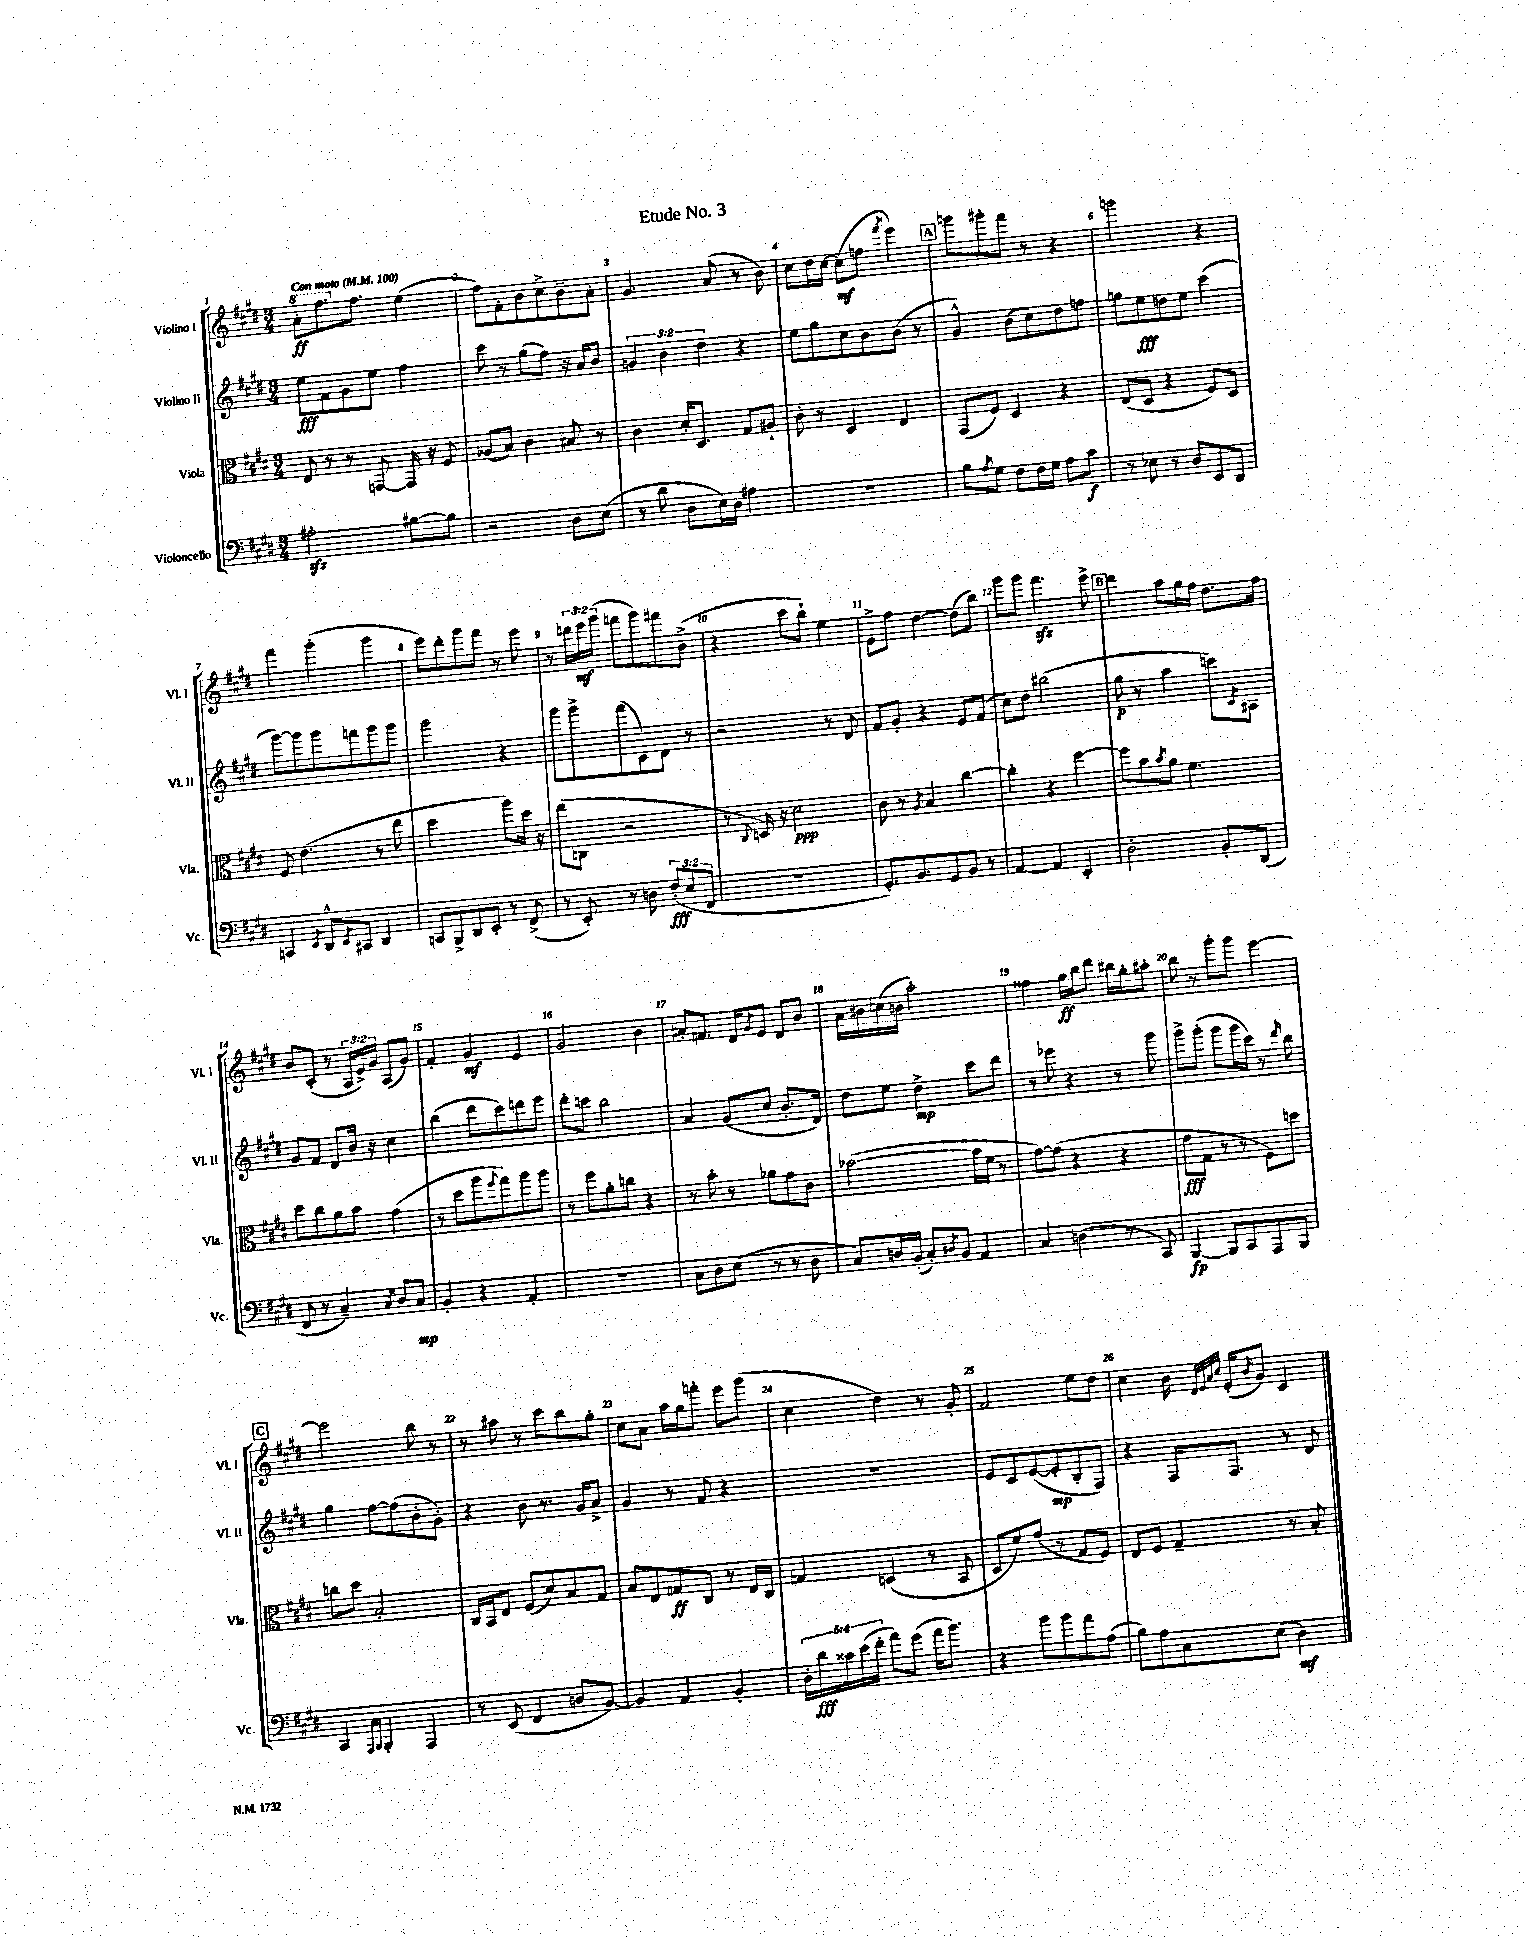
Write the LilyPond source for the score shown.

\header { title = "Etude No. 3" }
<<
\new StaffGroup <<
\new Staff = "s0" \with { instrumentName = "Violino I" shortInstrumentName = "Vl. I" } {
    \clef treble \key e \major \numericTimeSignature \time 3/4 \override Staff.TupletNumber.text = #tuplet-number::calc-fraction-text \tempo "Con moto" 4 = 100
    \ottava #1 a''8-.\ff fis'''8. \ottava #0 fis''8. e''4( |
    fis''8) fis'8-. b'8 cis''8-> b'8-- a'8-. |
    gis'4. a'8( r8 b'8) |
    cis''8 dis''16 cis''16~ cis''8\mf( f''8 \acciaccatura { fis'''8 } e'''4) |
    \mark \markup { \box "A" } g'''8 gis'''8-. fis'''8 r8 r4 |
    g'''2 r4 |
    fis'''4 gis'''4-.( gis'''4 |
    e'''8) dis'''8-. gis'''8 fis'''8 r8 e'''8 |
    r8 \tuplet 3/2 { d'''16 e'''16\mf gis'''16( } f'''8 gis'''8) fis'''8 b'8->( |
    r4 cis'''8 b''8-!) e''4 |
    e'8-> fis''8 dis''4~ dis''8( b''8) |
    gis'''8 gis'''8 fis'''4.\sfz e'''8-> |
    \mark \markup { \box "B" } dis'''4 a''8 gis''16 fis''16 dis''8. fis''16 |
    b'8 cis'8-.( r8 \tuplet 3/2 { a16 e'16->) gis'16 } a8( gis'8) |
    fis'4-. gis'4\mf e'4 |
    gis'2 b'4 |
    ais'8-. f'8. dis'16 \acciaccatura { gis'8 } e'8 dis'8 b'8 |
    a'16 bis'16 c''16( b'16 a''2-.) |
    fisis''4 gis''16\ff b''16 dis'''8 bis''16 gis''16-. ais''8-. |
    b''8 r8 gis'''8-. gis'''8 e'''4~ |
    \mark \markup { \box "C" } e'''2 b''8 r8 |
    r8 ais''8 r8 cis'''8 b''8 gis''8-. |
    cis''8 a'8 a''16 gis''16 f'''8-. e'''8 gis'''8( |
    cis''4 dis''4) r8 gis'8-. |
    fis'2 e''8 dis''8 |
    cis''4 b'16 \grace { dis'32 e'32 a'32 cis''32 } e'16-.( \grace { b'16 } gis'8) cis'4 \bar "|." |
}
\new Staff = "s1" \with { instrumentName = "Violino II" shortInstrumentName = "Vl. II" } {
    \clef treble \key e \major \numericTimeSignature \time 3/4 \override Staff.TupletNumber.text = #tuplet-number::calc-fraction-text
    e''8\fff fis'8 gis'8 e''8 fis''4 |
    cis'''8 r8 gis''8( fis''8) r16 a'16 b'8 |
    \tuplet 3/2 { g'4 b'4 dis''4 } r4 |
    e''8 gis''8 cis''8 b'8 b'8( r8 |
    \mark \markup { \box "A" } gis'4-^) b'8( cis''8) dis''8 f''8 |
    g''8 e''8\fff d''8 e''8 cis'''4( |
    gis'''8~) gis'''8 gis'''8 f'''8 gis'''8 gis'''8 |
    gis'''2 r4 |
    gis'''8 gis'''8-> fis'''8( cis'8) dis'8 r8 |
    r2 r8 dis'8 |
    fis'8 gis'8-. r4 e'8 fis'8( |
    cis''8) dis''8 bis''2( |
    \mark \markup { \box "B" } gis''8\p r8 a''4 c'''8) \acciaccatura { cis'8 } ais8 |
    gis'8 fis'8 dis'8 b'16 r16 cis''4 |
    b''4( dis'''8 cis'''8) d'''8 e'''8 |
    dis'''8-. c'''8 b''2 |
    a'4 gis'8( cis''8 b'8.-. dis'16) |
    dis''8 e''8 dis''4->\mp cis'''8 dis'''8 |
    r8 ees'''8 r4 r8 gis'''8 |
    gis'''8-> gis'''8-.( gis'''8 gis'''16 cis'''16) r8 \grace { dis'''16 } b''8 |
    \mark \markup { \box "C" } gis''4 fis''8~ fis''8( b'8-. gis'8-.) |
    r4 b'8 r8. gis'16 a'8-> |
    gis'4 r8 fis'8 r4 |
    R2. |
    e'8 cis'8 e'8~( e'8-.\mp b8-. fis8) |
    r4 fis16 fis8. r8 dis'8 \bar "|." |
}
\new Staff = "s2" \with { instrumentName = "Viola" shortInstrumentName = "Vla." } {
    \clef alto \key e \major \numericTimeSignature \time 3/4
    e8 r8 r8 g,8~ g,16 r16 fis8 |
    aes8( b8) cis'4 bis8 r8 |
    cis'4 dis'16-. dis8. gis8 ais8-! |
    cis'8-. r8 dis4 e4 |
    \mark \markup { \box "A" } gis,8( fis8) dis4 r4 |
    e8( dis8 r4 fis8) dis8 |
    fis8 e'4.( r8 e''8 |
    dis''2 a''8) dis''16 r16 |
    e''8( c8 r2 |
    r8 \appoggiatura { cis8 } d16) r16 dis'2\ppp |
    cis'8 r8 \acciaccatura { a8 } b4 cis''4~ |
    cis''4-. r4 fis''4~ |
    \mark \markup { \box "B" } fis''8 b'8 \acciaccatura { b'8 } a'8 fis'4. |
    dis''8 cis''8 a'8 b'8 gis'4( |
    r8 dis''8 a''8 \appoggiatura { fis''8 } gis''8) a''8 a''8 |
    r8 fis''8 a'8-. c''8 r4 |
    r8 b'8-. r8 aes'8 gis'8 cis'8 |
    bes'2~( bes'16 fis'16 r8 |
    gis'8~) gis'8( r4 r4 |
    gis'8\fff gis8 r8 r8 fis8) d''8 |
    \mark \markup { \box "C" } c''8 dis''8 b2-. |
    cis16 b,16 e8 fis8( dis'8) b8 gis8 |
    b8 e8 g8\ff cis8 r8 e16 cis16 |
    g4 d4( r8 b,8 |
    dis8 fis'8) gis'8( r8 gis8 fis8) |
    e8 fis8 gis4-- r8 b8-. \bar "|." |
}
\new Staff = "s3" \with { instrumentName = "Violoncello" shortInstrumentName = "Vc." } {
    \clef bass \key e \major \numericTimeSignature \time 3/4 \override Staff.TupletNumber.text = #tuplet-number::calc-fraction-text
    ais2-.\sfz bis8~ bis8 |
    r2 dis8 e8( |
    r8 dis'8 dis8 e16) dis16 ais4 |
    R2. |
    \mark \markup { \box "A" } b8 \acciaccatura { a8 } gis8 fis8 fis16 gis16 a8 cis'8\f |
    r8 ees8 r8 dis8 e,8 dis,8 |
    c,4 \acciaccatura { e,8 } dis,8-^ \acciaccatura { e,8 } cis,8 dis,4 |
    c,8 b,,8-> dis,8 e,8-. r8 fis,8->( |
    r8 e,8-.) r8 d8 \tuplet 3/2 { fis8-.\fff( e8 fis,8 } |
    R2. |
    gis,8.-.) b,8. gis,8 b,8 r8 |
    a,4~ a,4 e,4-. |
    \mark \markup { \box "B" } dis2-. b,8-. dis,8( |
    fis,8 r8 cis4--) \acciaccatura { cis8 } dis8 cis8\mp |
    b,4-. r4 a,4-. |
    R2. |
    cis8 dis8 e8( r8 r8 dis8 |
    cis8) d16 b,16-.( cis8-.) \acciaccatura { dis8 } b,8 a,4 |
    cis4 d4( r8 cis,8) |
    b,,4~\fp b,,8 cis,8 a,,8 b,,8 |
    \mark \markup { \box "C" } cis,4 \grace { a,,16 b,,16 } b,,4-. a,,4 |
    r8 e,8( fis,4 d8 b,8~) |
    b,4 a,4 b,4-. |
    \tuplet 5/4 { dis16-. dis'16\fff cisis'16 e'16( fis'16-. } a'8) gis'8( a'16 b'8.) |
    r4 b'8 b'8 a'8 a8( |
    b8) a8 cis8 e8( dis4\mf) \bar "|." |
}
>>
>>
\layout { \context { \Score \override BarNumber.break-visibility = ##(#f #t #t) barNumberVisibility = #all-bar-numbers-visible } }
